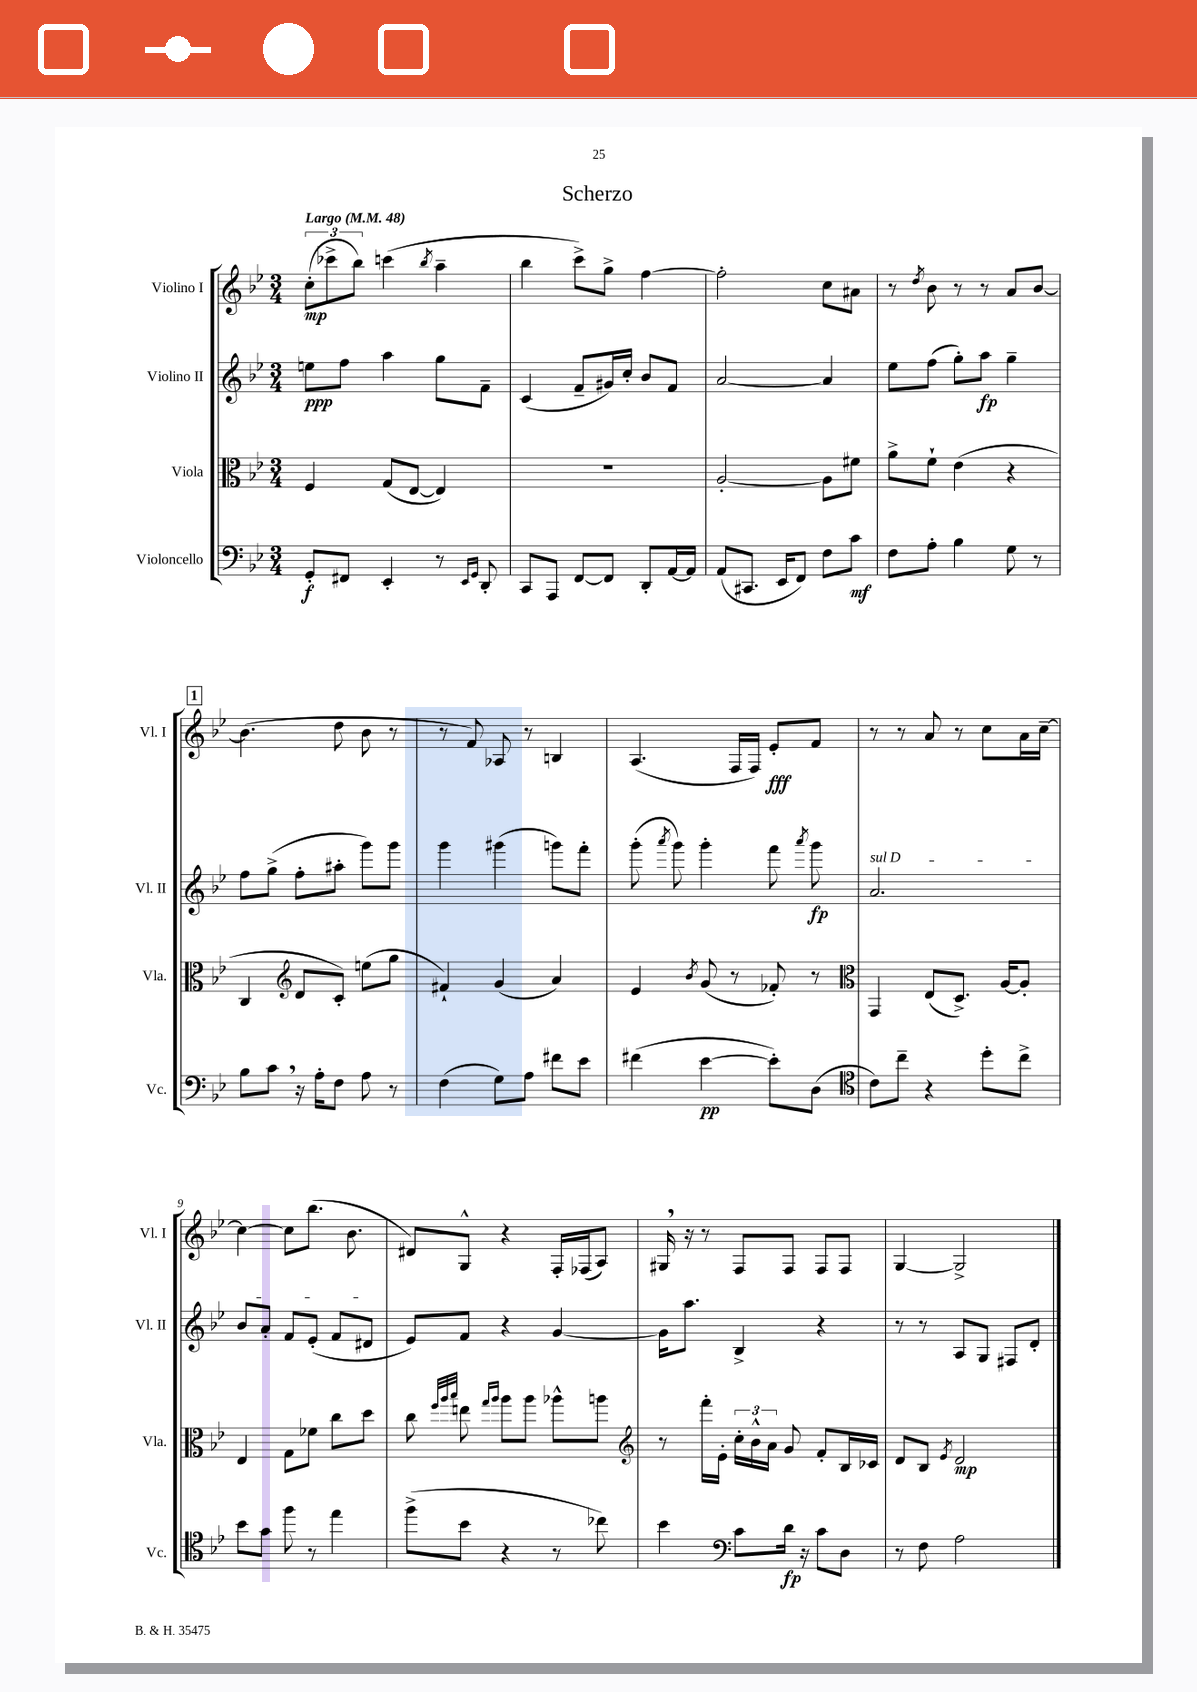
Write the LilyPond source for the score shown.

\header { title = "Scherzo" }
<<
\new StaffGroup <<
\new Staff = "s0" \with { instrumentName = "Violino I" shortInstrumentName = "Vl. I" } {
    \clef treble \key bes \major \numericTimeSignature \time 3/4 \tempo "Largo" 4 = 48
    \autoBeamOff \tuplet 3/2 { c''8[-.\mp( ces'''8-> bes''8]) } c'''4( \acciaccatura { bes''8 } a''4-- |
    bes''4 c'''8[->) g''8]-> f''4~ |
    f''2-. c''8[ ais'8] |
    r8 \acciaccatura { d''8 } bes'8 r8 r8 a'8[ bes'8]~ |
    \mark \markup { \box "1" } bes'4.( d''8 bes'8 r8 |
    r8 f'8) aes8 r8 b4 |
    a4.( f16[ f16]) ees'8[-.\fff f'8] |
    r8 r8 a'8 r8 c''8[ a'16 c''16]~-- |
    c''4~ c''8[ bes''8.]( bes'8. |
    dis'8[) g8]-^ r4 f16[-. fes16( a8]) |
    gis16 \breathe r16 r8 f8[ f8] f8[ f8] |
    g4~ g2-> \bar "|." |
}
\new Staff = "s1" \with { instrumentName = "Violino II" shortInstrumentName = "Vl. II" } {
    \clef treble \key bes \major \numericTimeSignature \time 3/4
    \autoBeamOff e''8[\ppp f''8] a''4 g''8[ f'8]-- |
    c'4( f'8[-- gis'16) c''16]-. bes'8[ f'8] |
    a'2~ a'4 |
    ees''8[ f''8]( g''8[-.) a''8]\fp g''4-- |
    \mark \markup { \box "1" } f''8[ g''8]->( f''8[-. ais''8]-. g'''8[) g'''8] |
    g'''4 gis'''4( g'''8[) f'''8]-. |
    g'''8-.( \acciaccatura { a'''8 } g'''8) g'''4-. f'''8 \acciaccatura { a'''8 } g'''8\fp |
    \once \override TextSpanner.bound-details.left.text = \markup { \italic "sul D" } a'2.\startTextSpan |
    bes'8[ a'8]-. f'8[ ees'8]-.( f'8[ dis'8]\stopTextSpan |
    ees'8[) f'8] r4 g'4~ |
    g'16[ a''8.] bes4-> r4 |
    r8 r8 a8[ g8] fis8[ d'8]-. \bar "|." |
}
\new Staff = "s2" \with { instrumentName = "Viola" shortInstrumentName = "Vla." } {
    \clef alto \key bes \major \numericTimeSignature \time 3/4
    \autoBeamOff f4 g8[( ees8]~ ees4) |
    R2. |
    a2~-. a8[ fis'8] |
    a'8[-> f'8]-! ees'4( r4 |
    \mark \markup { \box "1" } c4 \clef treble d'8[ c'8]-.) e''8[( g''8] |
    fis'4-!) g'4( a'4) |
    ees'4 \acciaccatura { bes'8 } g'8( r8 fes'8-.) r8 |
    \clef alto g,4 ees8[( d8.]->) a16[~ a8]-. |
    ees4 g8[ fes'8] c''8[ d''8] |
    c''8 \grace { f''32[ a''32 bes''32] } e''8 \grace { g''16[ a''16] } a''8[ a''8] aes''8[-^ a''8] |
    \clef treble r8 f'''16[-. ees'16]-. \tuplet 3/2 { c''16[-. bes'16-^ a'16] } g'8 f'8[-. bes16 ces'16] |
    d'8[ bes8] \acciaccatura { ees'8 } d'2\mp \bar "|." |
}
\new Staff = "s3" \with { instrumentName = "Violoncello" shortInstrumentName = "Vc." } {
    \clef bass \key bes \major \numericTimeSignature \time 3/4
    \autoBeamOff g,8[-.\f fis,8] ees,4-. r8 \grace { ees,16[ g,16] } d,8-. |
    c,8[ a,,8] f,8[~ f,8] d,8[-. a,16~ a,16] |
    a,8[( cis,8.] ees,16[ f,8]) f8[ c'8]\mf |
    f8[ a8]-. bes4 g8 r8 |
    \mark \markup { \box "1" } bes8[ c'8] \breathe r16 a16[-. f8] a8 r8 |
    f4( g8[) a8] fis'8[ ees'8] |
    fis'4( ees'4~\pp ees'8[-.) d8]( |
    \clef tenor c'8[) c''8]-- r4 d''8[-. c''8]-> |
    bes'8[ g'8] f''8 r8 ees''4 |
    f''8[->( bes'8] r4 r8 ces''8) |
    bes'4 \clef bass c'8[ d'16]\fp r16 c'8[ d8] |
    r8 f8 a2 \bar "|." |
}
>>
>>
